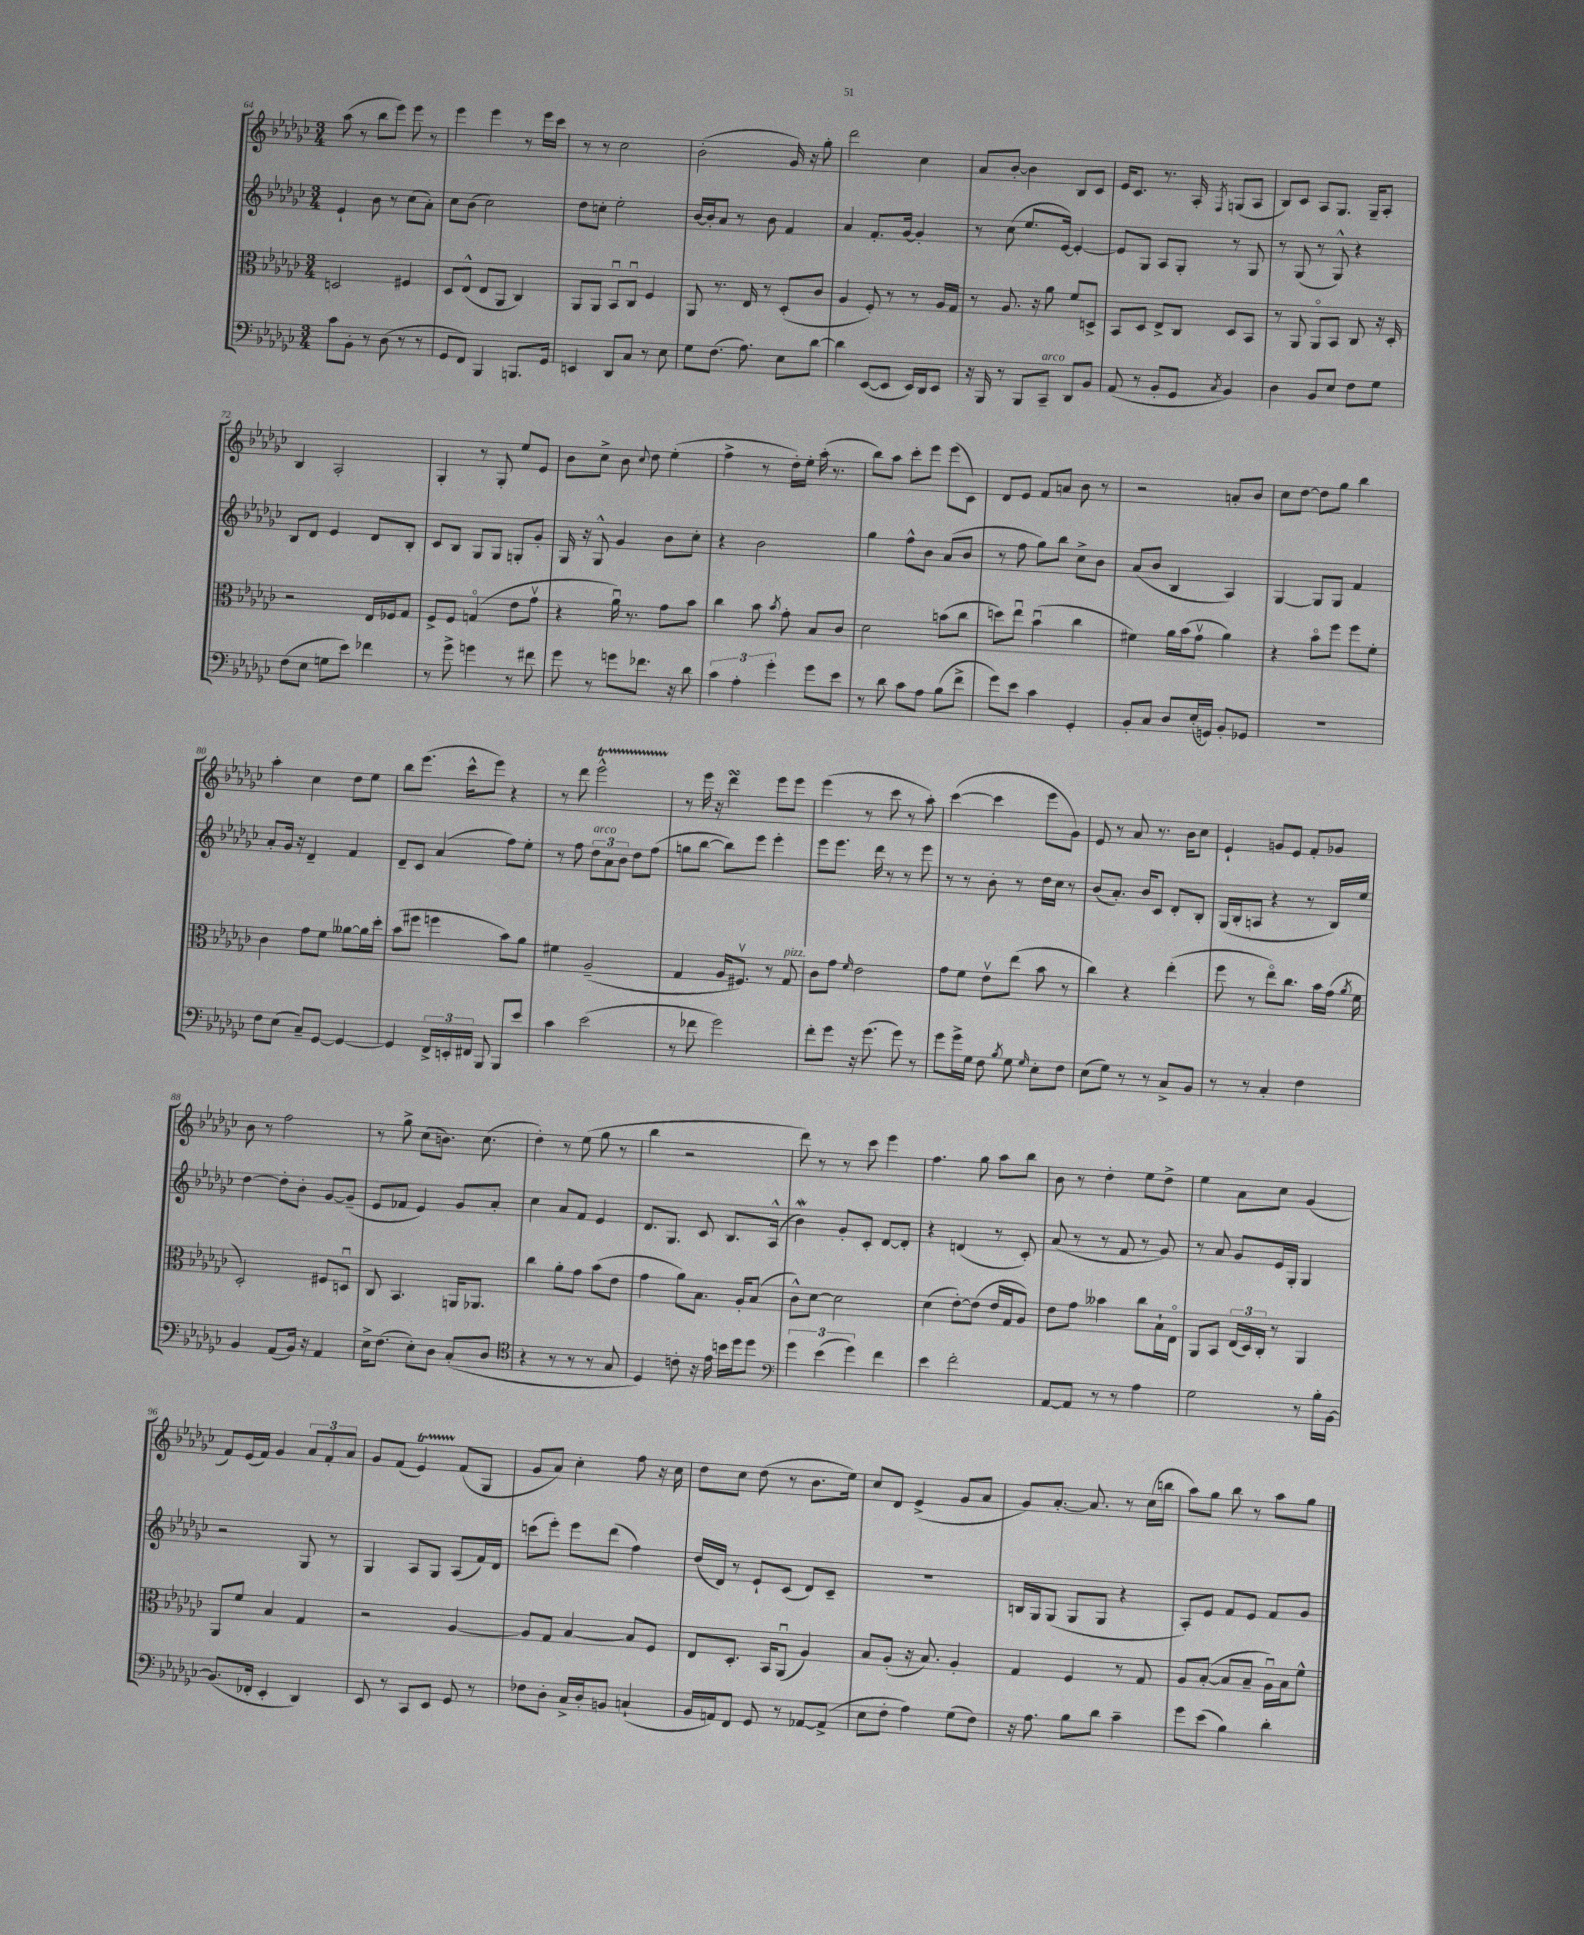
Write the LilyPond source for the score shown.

<<
\new StaffGroup <<
\new Staff = "s0" {
    \clef treble \key ges \major \numericTimeSignature \time 3/4
    \autoBeamOff aes''8( r8 bes''8[ ees'''8]) ees'''8 r8 |
    ees'''4 ees'''4 r8 ees'''16[ ces'''16] |
    r8 r8 ces''2 |
    bes'2-.( ges'16) r16 ges''8-. |
    des'''2 ces''4 |
    aes'8[ bes'8]~-. bes'4 bes8[ ces'8] |
    ees'16[ ces'8.] r8. aes16-. \acciaccatura { f8 } g8[( aes8] |
    bes8[) ces'8] aes8[ ges8.] ges16[-- aes8]-. |
    bes4 aes2-. |
    ges4-. r8 ges8-. ees''8[ ees'8] |
    bes'8[ ces''8]-> bes'8 \appoggiatura { ces''8 } des''8 ees''4-.( |
    f''4-> r8 des''16[-.) ees''16]-. aes''16-.( r8. |
    bes''8[) aes''8] ces'''8[-. ees'''8] ees'''8[( ces'8]) |
    des'8[ ees'8] f'8[ a'8] bes'8 r8 |
    r2 a'8[-. bes'8] |
    ces''8[ des''8]~ des''8[ ges''8] bes''4 |
    aes''4-. ces''4 des''8[ ees''8] |
    bes''8[ ees'''8.]( ces'''16[-^ ees'''8]) r4 |
    r8 des'''8 ees'''2-^\startTrillSpan |
    r8\stopTrillSpan ees'''16 r16 des'''4\turn ees'''8[ ees'''8] |
    ees'''4( r8 ces'''8 r8 aes''8-.) |
    ces'''4~( ces'''4 ees'''8[ ges'8]) |
    ees'8 r8 aes'8 r8. bes'16[ ces''8] |
    ees'4-! g'8[ ees'8] f'8[-. ges'8] |
    bes'8 r8 f''2 |
    r8 ges''8-> ces''8[( b'8.]) ces''8.( |
    des''4-.) r8 ees''8( ges''8 r8 |
    bes''4 r2 |
    des'''8) r8 r8 ces'''8 ees'''4 |
    f''4. ges''8 aes''8[ bes''8] |
    bes'8 r8 des''4-. ees''8[ des''8]-> |
    ees''4 aes'8[ ces''8] ges'4( |
    f'8[) ees'16( f'16]) ges'4 \tuplet 3/2 { aes'8[ f'8-. aes'8] } |
    ges'8[ f'8]( ees'4\startTrillSpan) f'8[\stopTrillSpan( ges8] |
    ges'8[ aes'8]) ces''4-. f''8 r16 ces''16 |
    des''8[ ces''8] des''8( r8 bes'8.[ ees''16]) |
    ces''8[ des'8] ees'4->( ges'8[ aes'8] |
    ges'8[) aes'8.]~-. aes'8. r8 ces''16[( b''16] |
    aes''8[) ges''8] bes''8 r8 aes''8[ ges''8] \bar "|." |
}
\new Staff = "s1" {
    \clef treble \key ges \major \numericTimeSignature \time 3/4
    \autoBeamOff ees'4-! bes'8 r8 ces''8[( aes'8]-.) |
    ces''8[ bes'8]( ces''2) |
    des''8[ c''8]-. ees''2-. |
    bes'16[~ bes'16-. aes'8] r8 bes'8 f'4 |
    aes'4 f'8.[-. ges'16]~ ges'4-. |
    r8 ces''8( ees''8.[ ees'16]~) ees'4~-. |
    ees'8[ ges8] aes8[ ges8]-. r8 ges8 |
    r8 ges8( r8 ges8-^) r4 |
    bes8[ des'8] ees'4 des'8[ bes8]-. |
    ces'8[ bes8] ges8[ ges8] g8[-. ges'8]-. |
    ges16 r16 ges8-^ ges'4 bes'8[ ces''8]-. |
    r4 bes'2 |
    ges''4 f''8[-^ bes'8] aes'8[( bes'8] |
    r8 f''8 ges''8[) bes''8] ces''8[-> bes'8] |
    aes'8[( bes'8] bes4 aes4) |
    ges4~ ges8[ ges8] f'4 |
    aes'8[-. ges'16] r16 des'4-- f'4 |
    des'8[-- ces'8] aes'4( f''8[) ees''8]-. |
    r8 f''8 \tuplet 3/2 { des''8[^\markup { \italic "arco" } aes'8 bes'8] } des''8[ f''8]( |
    g''8[ bes''8]~ bes''8[) ees'''8] ees'''4-. |
    ees'''8[ ees'''8.] des'''16 r8 r8 ees'''8 |
    r8 r8 bes'8-. r8 des''16[ ces''16] r8 |
    bes'8[( aes'8.]-.) bes'16[ ces'8] des'8[-. bes8]-. |
    ges16[( bes16-. a8] r4 r8 bes16[) ees''16] |
    des''4~ des''8[-. bes'8]-. ges'8[~ ges'8]--( |
    ees'8[ fes'8] ees'4) ges'8[ aes'8]-. |
    ces''4 aes'8[ f'8] ees'4 |
    des'8.[ ges8.] ces'8 bes8.[ aes16]-^( |
    bes'4\mordent) ges'8[-. ces'8]-. des'8[~ des'8]-. |
    r4 d'4( r8 ces'8-.) |
    aes'8( r8 r8 f'8 r8 ges'8) |
    r8 aes'8 ges'8[ ees'16 ges16]-. ges4 |
    r2 ges8 r8 |
    ges4 aes8[ ges8] aes8[( f'16) des'16] |
    c'''8[( ees'''8]-.) ees'''8[ des'''8]( f''4) |
    des''16[( des'16]) r8 ees'8[-! ces'8]( des'8[) ces'8]-- |
    R2. |
    b16[ ges16 ges8]( ges8[ ges8] r4 |
    aes8[-.) ees'8] f'8[ ees'8] f'8[ ges'8] \bar "|." |
}
\new Staff = "s2" {
    \clef alto \key ges \major \numericTimeSignature \time 3/4
    \autoBeamOff d2 fis4 |
    des8[ ees8]-^( ees8[ aes,8] ces4) |
    aes,8[ aes,8] bes,8[\downbow ces8]\downbow f4 |
    aes,8 r8. ees16 r8 des8[-.( ces'8] |
    aes4 f8-.) r8 r8 aes16[ ges16] |
    r8 aes8. r16 aes'8 f'8[ d8]-> |
    bes,8[ des8] ees8[-> ces8] des8[ bes,8] |
    r8 aes,8 aes,8[\flageolet bes,8] ces8 r16 des16-. |
    r2 ees16[ fes16 ges8] |
    f8[-> f8] g4\flageolet( ees'8[ ges'8]\upbow |
    r4 aes'16\downbow) r8. ges'8[ bes'8] |
    ces''4 bes'8 \acciaccatura { bes'8 } ges'8-. bes8[ ces'8] |
    des'2 b'8[( ces''8] |
    d''8[) ees''8]\downbow bes'4\downbow( ces''4 |
    fis'4) aes'16[ bes'16( ges'8]\upbow aes'4) |
    r4 bes'8[\flageolet f''8] f''8[ f'8]-. |
    ces'4 ges'8[ f'8] aeses'8[~ aeses'16 des''16]-. |
    bes'8[( fis''8] f''4 bes'8[) aes'8] |
    fis'4 aes2--( |
    ges4 aes16[ fis8.]\upbow) r8 ges8^\markup { \italic "pizz." } |
    ces'8[ ges'8] \grace { f'16 } ees'2 |
    ges'8[ f'8] ees'8[\upbow ees''8]( bes'8 r8 |
    ces''4) r4 ees''4-.( |
    f''8 r8 ees''8[\flageolet) ces''8.] bes'16[ ges'16]( \acciaccatura { aes'8 } f'16 |
    des2-.) fis8[ d8]\downbow |
    ces8 bes,4. a,16[ aes,8.] |
    ces''4 aes'8[-. ges'8] bes'8[( ees'8] |
    ges'4 aes'8[) bes8.] aes16[-. bes8]( |
    ces'8[-^) des'8]~ des'2 |
    des'4( ees'8[~-.) ees'8]( ees'16[ ges16 aes8]) |
    ees'8[ ges'8] beses'4 ces''8[ bes16-! ees16]\flageolet |
    aes,8[ bes,8] \tuplet 3/2 { ees16[( des16) ces16]-. } r8 aes,4 |
    aes,8[ f'8] bes4 ges4 |
    r2 aes4~ |
    aes8[ ges8] bes4~ bes8[ f8] |
    ees8[ des8.]-. bes,16[ aes,8]\downbow( aes4) |
    bes8[ aes8]-.( r16 bes8.) aes4-. |
    ges4 f4 r8 ges8 |
    aes8[ bes8]~-.( bes8[ bes8]-- aes16[\downbow) bes16 f'8]-^ \bar "|." |
}
\new Staff = "s3" {
    \clef bass \key ges \major \numericTimeSignature \time 3/4
    \autoBeamOff ces'8[ bes,8]-. r8 des8( r8 r8 |
    ges,8[ f,8]) bes,,4 b,,8.[ ges,16] |
    e,4 des,8[ ces8] r8 ees8 |
    ges8[ f8.]( aes8.) ees8[ des'8]~ |
    des'4 ees,8[~( ees,8] ees,16[) des,16 ees,8] |
    r16 bes,,16 r8 bes,,8[ ces,8]--^\markup { \italic "arco" } des,8[ bes,8] |
    aes,8( r8 bes,8[-. ges,8] \acciaccatura { ces8 } bes,4) |
    des4 bes,8[ ees8] f8[ ges8] |
    f8[( ees8] g8[ ees'8]) fes'4 |
    r8 ges'8-> g'4 r8 fis'8 |
    ges'8 r8 g'8[ fes'8.] r16 des'8 |
    \tuplet 3/2 { ces'4 aes4-. ges'4-. } ges'8[ ees'8] |
    r8 des'8 ces'8[ aes8] bes8[( f'8]-> |
    ges'8[) ees'8] ces'4 ges,4-. |
    bes,8[-. ces8] des8[ ees16-.( g,16]) bes,8[-. ges,8] |
    R2. |
    f8[ ees8]( ces8[--) ges,8]~ ges,4~ |
    ges,4 \tuplet 3/2 { f,16[-> e,16-. fis,16] } bes,,8 bes,,8[ ees'8] |
    ces'4 ees'2( |
    r8 fes'8 ges'2) |
    f'8[-. ges'8] r16 ges'8.( ges'8) r8 |
    ges'8[ ges'16-> ges16] f8 \acciaccatura { bes8 } ges8 \grace { ges16 } ees8[-. f8] |
    ees8[( ges8]) r8 r8 ces8[-> bes,8] |
    r8 r8 ces4-. f4 |
    bes,4 aes,8[( bes,16]) r16 aes,4 |
    ees16[-> f8.]( ees8[-.) des8] ces8[-.( des8] |
    \clef tenor r4 r8 r8 r8 ges8 |
    des4) c'8-. r16 ees'16 b'16[ des''16 des''8] |
    \clef bass \tuplet 3/2 { ges'4 ees'4( ges'4) } f'4 |
    ees'4 f'2-. |
    aes,8[~ aes,8] r8 r8 aes4 |
    ges2 r8 bes16[-. bes,16]~ |
    bes,8.[( fes,16]-. ees,4-. des,4) |
    ees,8 r8 ces,8[ ees,8] ges,8 r8 |
    fes8[ des8]-. ces16[-> des16-. b,8] c4-!( |
    bes,16[ a,16) f,8] ges,8 r8 aes,8[~ aes,8]->( |
    ees8[ f8]-. aes4) ges8[( f8]) |
    r16 aes8. bes8[ des'8] ces'4-- |
    ges'8[ ees'8]( bes4) des'4-. \bar "|." |
}
>>
>>
\layout { \context { \Score currentBarNumber = #64 } }
